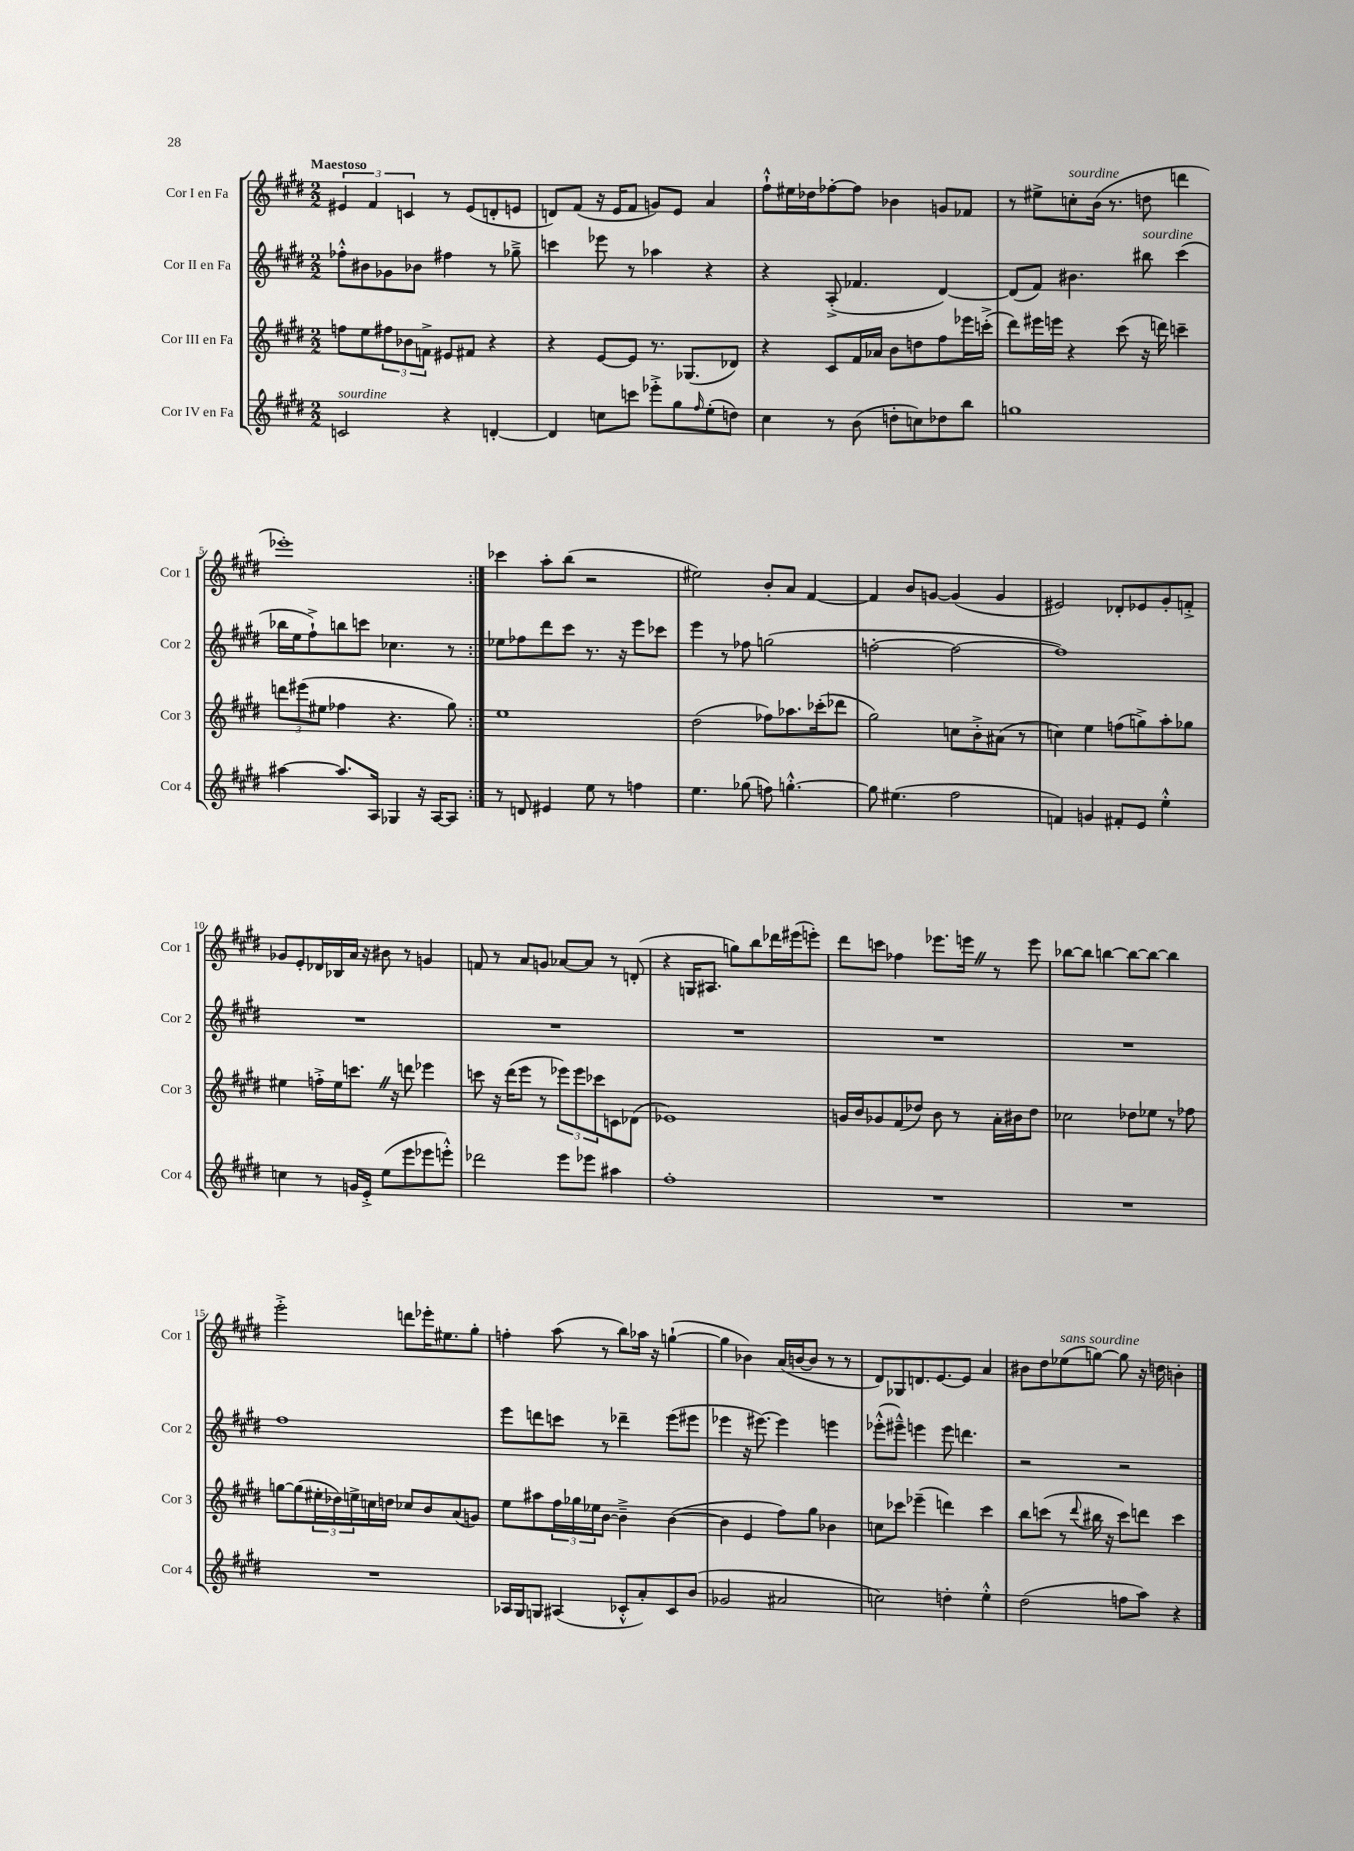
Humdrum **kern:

**kern	**kern	**kern	**kern
*staff4	*staff3	*staff2	*staff1
*clefG2	*clefG2	*clefG2	*clefG2
*k[f#c#g#d#]	*k[f#c#g#d#]	*k[f#c#g#d#]	*k[f#c#g#d#]
*M2/2	*M2/2	*M2/2	*M2/2
2c	8ff	8ff-'^^	6e#
.	8ee	8b#	.
.	.	.	6f#
.	12ff#	8g-	.
.	12b-	.	6c
.	.	8b-	.
.	12f^	.	.
4r	8e#	4ff#	8r
.	8f#	.	(8e#
[4d'	4r	8r	8d'
.	.	8gg-~^	8e
=	=	=	=
4d]	4r	4ccc	8d)
.	.	.	(8f#
8cc	[8e	8eee-	16r
.	.	.	16e
8ccc	8e]	8r	8f#
8eee-'^	8.r	4aa-	8g)
8gg#	.	.	8e
.	(8.G-	.	.
16qqff#	.	.	.
(8ee'	.	4r	4a
8dd)	8d-)	.	.
=	=	=	=
4cc#	4r	4r	8ff#`^^
.	.	.	16ee#
.	.	.	16dd-
8r	8c#	(8A'^	[8ff-'
(8b	16f#	4.f-	8ff-]
.	16a-	.	.
8dd'	8b	.	4b-
8cc)	8dd	.	.
8dd-	8ff#	[4d#)	8g
8bb	16eee-	.	8f-
.	(16ccc'^	.	.
=	=	=	=
1gg	8ddd#)	(8d#]	8r
.	16eee#	8f#)	8ee#^
.	16eee	.	.
.	4r	4.b#	8cc'
.	.	.	(16b
.	.	.	8.r
.	(8ccc#	.	.
.	16r	8bb#	8dd
.	16ddd)	.	.
.	4ccc~	(4ccc#	4ddd
=	=	=	=
[4aa#	12ddd	16bb-	1eee-')
.	.	16ee	.
.	(12eee#	.	.
.	.	8ff#`^)	.
.	12ee#	.	.
8.aa#]	4ff-	8bb	.
.	.	8ccc	.
16A	.	.	.
4G-	4.r	4.cc-	.
16r	.	.	.
[16A	.	.	.
8A]	8gg#)	8r	.
=:|!	=:|!	=:|!	=:|!
8r	1ee	8ee-	4ccc-
8d	.	8ff-	.
4e#	.	8ddd#	8aa'
.	.	8ccc#	(8bb
8ee	.	8.r	2r
8r	.	.	.
.	.	16r	.
4ff	.	8eee	.
.	.	8ccc-	.
=	=	=	=
4.ee	(2dd#	4eee	2ee#)
.	.	8r	.
(8gg-	.	8ff-	.
8ff)	8ff-)	(2gg	8b'
[4.gg'^^	8.aa-	.	8a
.	.	.	[4f#
.	(16ccc-'	.	.
.	8ddd-	.	.
=	=	=	=
8gg]	2gg#)	[2ff'	4f#]
(4.ee#	.	.	.
.	.	.	8b
.	.	.	[8g
2ff#	8cc	2ff_	(4g]
.	8b'^	.	.
.	(8a#	.	4g
.	8r	.	.
=	=	=	=
4f)	4cc)	1ff])	2e#)
4g	4ee	.	.
8f#'	(8ff	.	8d-'
8e	8gg^)	.	8e-
4ee'^^	8aa'	.	8g#'
.	8gg-	.	8f'^
=	=	=	=
4cc	4ee#	1r	8g-
.	.	.	8e'
8r	16ff'^	.	16d-
.	16ee#	.	16B-
16g	8.ccc	.	16a
16e'^	.	.	16r
(8ee	.	.	8b#
.	16r	.	.
8eee	8ddd	.	8r
8eee-	4eee-	.	4g
8eee'^^)	.	.	.
=	=	=	=
2ddd-	8ccc	1r	8f
.	16r	.	8r
.	(16ddd#	.	.
.	8eee	.	8a
.	8r	.	8g
8eee	12eee-)	.	[8a-
.	12eee-	.	.
8eee-	.	.	8a-]
.	12ccc-	.	.
4aa#	8c	.	8r
.	(8d-	.	(8d'
=	=	=	=
1ff#'	1e-)	1r	4r
.	.	.	16G
.	.	.	8.A#
.	.	.	8gg)
.	.	.	8bb
.	.	.	16ddd-
.	.	.	(16eee#
.	.	.	8eee')
=	=	=	=
1r	16g	1r	8ddd#
.	16b	.	.
.	8g-	.	8ccc
.	(8f#	.	4ff-
.	8dd-)	.	.
.	8b	.	8.eee-
.	8r	.	.
.	.	.	16eee
.	16a'	.	8r
.	16b#	.	.
.	8dd-	.	8eee
=	=	=	=
1r	2cc-	1r	[8bb-
.	.	.	8bb-]
.	.	.	[4bb
.	8dd-	.	8bb_
.	8ee-	.	8bb_
.	8r	.	4bb]
.	8ff-	.	.
=	=	=	=
1r	[8gg	1ff#	2eee'^
.	(8gg]	.	.
.	24ee#'	.	.
.	24dd-)	.	.
.	24ee^	.	.
.	16cc	.	.
.	16dd	.	.
.	8cc-	.	8ddd
.	8b	.	16eee-'
.	.	.	8.ee#
.	(8a	.	.
.	8g)	.	8gg#'
=	=	=	=
16A-	8ee	8eee	4ff'
16G#	.	.	.
8G	8aa#	8ddd	.
(4A#	24ff#	8ccc	(8aa
.	24gg-	.	.
.	24ee-	.	.
.	[8b	8r	8r
8c-'^^	4b~^]	4ddd-~	8bb)
8a')	.	.	16aa-
.	.	.	16r
8c-	([4b	(8eee	([4gg`
(8b	.	8eee#	.
=	=	=	=
2g-	4b]	4eee-	4gg]
.	4e	16r	4b-)
.	.	[8.eee#)	.
2a#	8ff#)	4eee#]	(16a
.	.	.	[16b
.	8gg#	.	8b]
.	4b-	4eee	8r
.	.	.	8r
=	=	=	=
2cc)	8cc	(8eee-'^^	8d#)
.	8ccc-	8eee#~^^)	8G-
.	(4eee-~	4eee	8.d
.	.	.	[8.e
4dd'	4ddd)	8eee	.
.	.	4.ddd	8e]
4ee'^^	4ccc-	.	4a
=	=	=	=
(2dd#	8bb	2r	8b#
.	(8ccc	.	8dd#
.	8r	.	(8ee-
.	8qqddd#	.	.
.	16bb#	.	[8gg)
.	16r	.	.
8ff	8ccc)	2r	8gg]
8aa)	8ddd	.	16r
.	.	.	16dd
4r	4ccc	.	4b'
==	==	==	==
*-	*-	*-	*-
